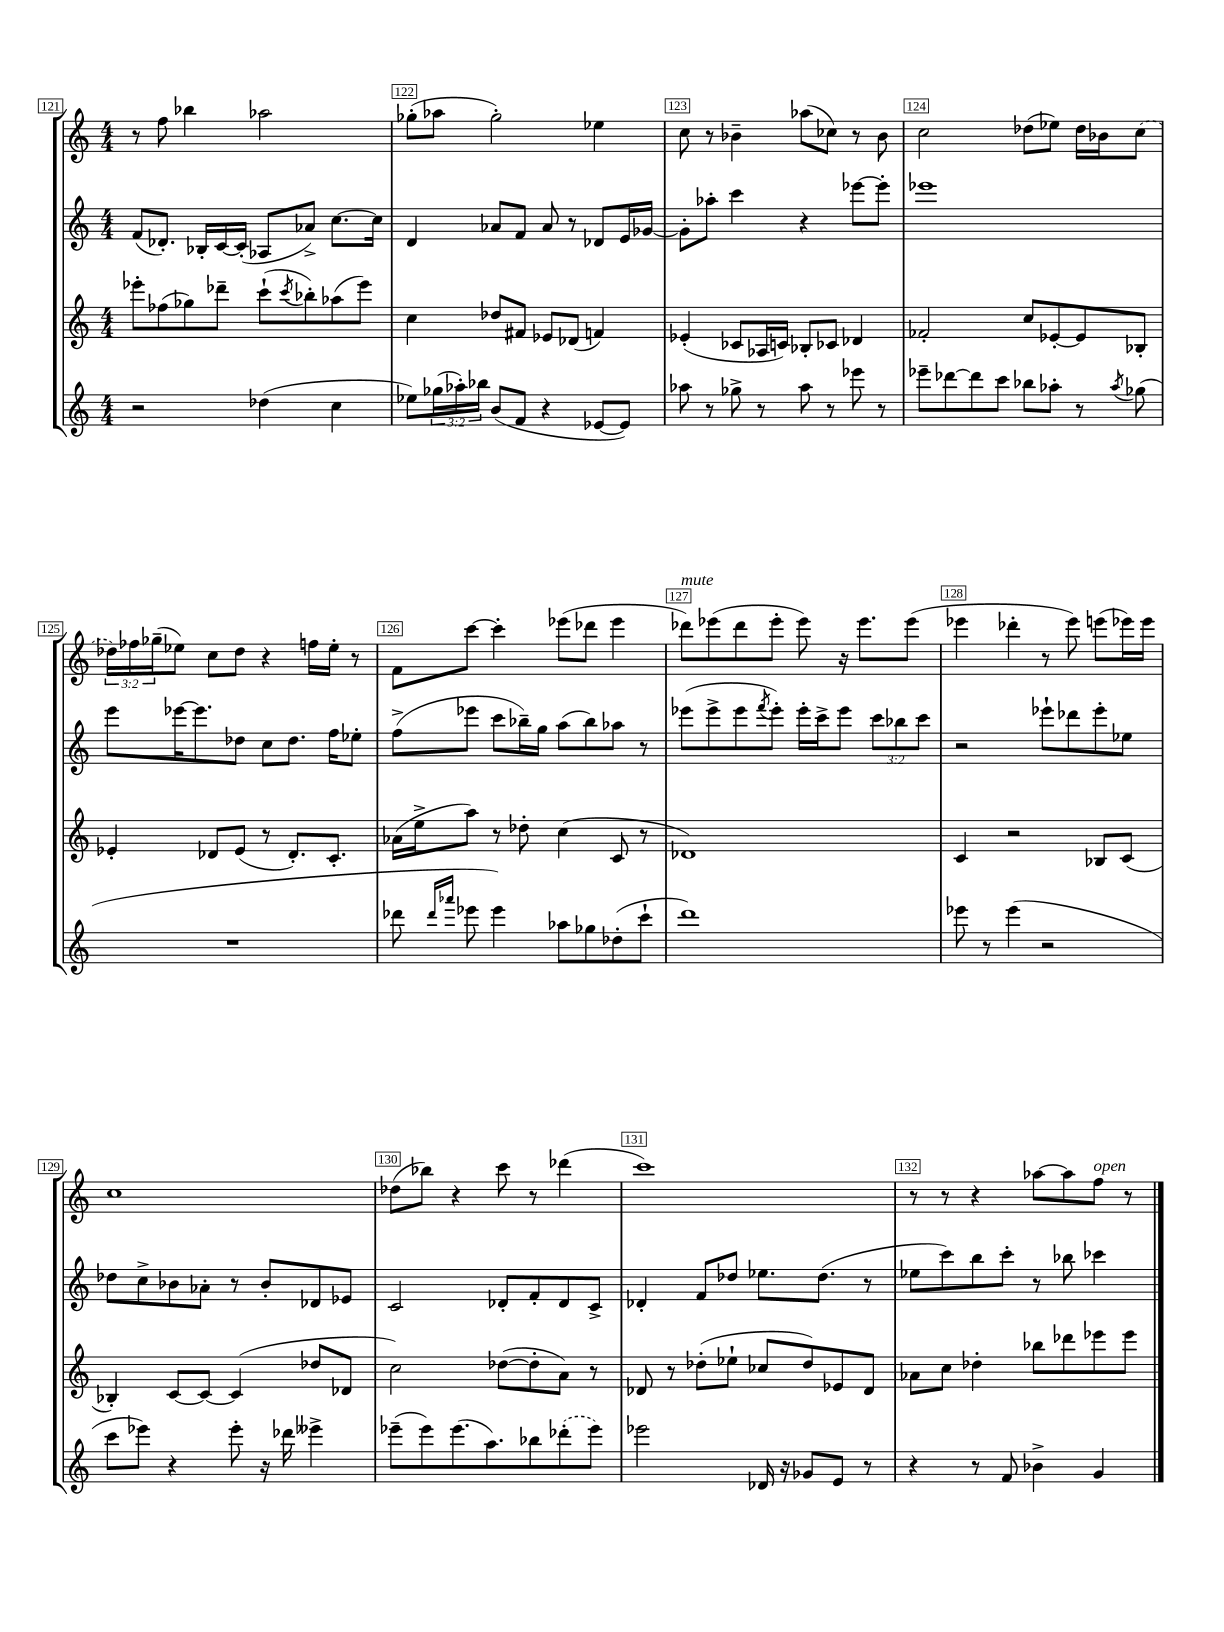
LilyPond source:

<<
\new StaffGroup <<
\new Staff = "s0" {
    \clef treble \key c \major \numericTimeSignature \time 4/4 \override Staff.TupletNumber.text = #tuplet-number::calc-fraction-text
    r8 f''8 bes''4 aes''2 |
    ges''8-.( aes''8 ges''2-.) ees''4 |
    c''8 r8 bes'4-- aes''8( ces''8) r8 bes'8 |
    c''2 des''8( ees''8) des''16 bes'16 \once \slurDashed c''8( |
    \tuplet 3/2 { des''16) fes''16 ges''16--( } ees''8) c''8 des''8 r4 f''16 ees''16-. r8 |
    f'8 c'''8~ c'''4-. ees'''8( des'''8 ees'''4 |
    des'''8^\markup { \italic "mute" }) ees'''8( des'''8 ees'''8-. ees'''8) r16 ees'''8. ees'''8( |
    ees'''4 des'''4-. r8 ees'''8) e'''8( ees'''16) ees'''16 |
    c''1 |
    des''8( bes''8) r4 c'''8 r8 des'''4( |
    c'''1) |
    r8 r8 r4 aes''8~ aes''8 f''8^\markup { \italic "open" } r8 \bar "|." |
}
\new Staff = "s1" {
    \clef treble \key c \major \numericTimeSignature \time 4/4 \override Staff.TupletNumber.text = #tuplet-number::calc-fraction-text
    f'8( des'8.-.) bes16-. c'16~ c'16-.( aes8 aes'8->) c''8.~ c''16 |
    d'4 aes'8 f'8 aes'8 r8 des'8 e'16 ges'16~ |
    ges'8-. aes''8-. c'''4 r4 ees'''8~ ees'''8-. |
    ees'''1 |
    e'''8 ees'''16~ ees'''8. des''8 c''8 des''8. f''16 ees''8-. |
    f''8->( ees'''8 c'''8 bes''16--) g''16 a''8( bes''8) aes''8 r8 |
    ees'''8( ees'''8-> ees'''8 \acciaccatura { f'''8 } ees'''8-.) ees'''16-. c'''16-> ees'''8 \tuplet 3/2 { c'''8 bes''8 c'''8 } |
    r2 ees'''8-! des'''8 ees'''8-. ees''8 |
    des''8 c''8-> bes'8 aes'8-. r8 bes'8-. des'8 ees'8 |
    c'2 des'8-. f'8-. des'8 c'8-> |
    des'4-. f'8 des''8 ees''8. des''8.( r8 |
    ees''8 c'''8) b''8 c'''8-. r8 bes''8 ces'''4 \bar "|." |
}
\new Staff = "s2" {
    \clef treble \key c \major \numericTimeSignature \time 4/4
    ees'''8-. fes''8( ges''8) des'''8-- c'''8-!( \acciaccatura { c'''8 } bes''8-.) aes''8( ees'''8) |
    c''4 des''8 fis'8 ees'8 des'8( f'4) |
    ees'4-.( ces'8 aes16 c'16) bes8-. ces'8 des'4 |
    fes'2-. c''8 ees'8~-. ees'8 bes8-. |
    ees'4-. des'8 ees'8( r8 des'8.-.) c'8.-. |
    aes'16( e''16-> a''8) r8 des''8-. c''4( c'8 r8 |
    des'1) |
    c'4 r2 bes8 c'8( |
    bes4-.) c'8~ c'8~ c'4( des''8 des'8 |
    c''2) des''8~( des''8-. a'8) r8 |
    des'8 r8 des''8-.( ees''8-! ces''8 des''8) ees'8 des'8 |
    aes'8 c''8 des''4-. bes''8 des'''8 ees'''8 ees'''8 \bar "|." |
}
\new Staff = "s3" {
    \clef treble \key c \major \numericTimeSignature \time 4/4 \override Staff.TupletNumber.text = #tuplet-number::calc-fraction-text
    r2 des''4( c''4 |
    ees''8) \tuplet 3/2 { ges''16( aes''16-.) bes''16 } b'8( f'8 r4 ees'8~ ees'8) |
    aes''8 r8 ges''8-> r8 aes''8 r8 ees'''8 r8 |
    ees'''8-- des'''8~ des'''8 c'''8 bes''8 aes''8-. r8 \acciaccatura { aes''8 } ges''8( |
    R1 |
    des'''8 \grace { des'''16 aes'''16 } ees'''8 ees'''4) aes''8 ges''8 des''8-.( c'''8-! |
    d'''1) |
    ees'''8 r8 ees'''4( r2 |
    c'''8 ees'''8) r4 ees'''8-. r16 des'''16 eeses'''4-> |
    ees'''8--( ees'''8) ees'''8.( a''8.) bes''8 \once \slurDashed des'''8-.( ees'''8) |
    ees'''2 des'16 r16 ges'8 e'8 r8 |
    r4 r8 f'8 bes'4-> g'4 \bar "|." |
}
>>
>>
\layout { \context { \Score currentBarNumber = #121 \override BarNumber.break-visibility = ##(#f #t #t) barNumberVisibility = #all-bar-numbers-visible \override BarNumber.stencil = #(make-stencil-boxer 0.1 0.3 ly:text-interface::print) } }
